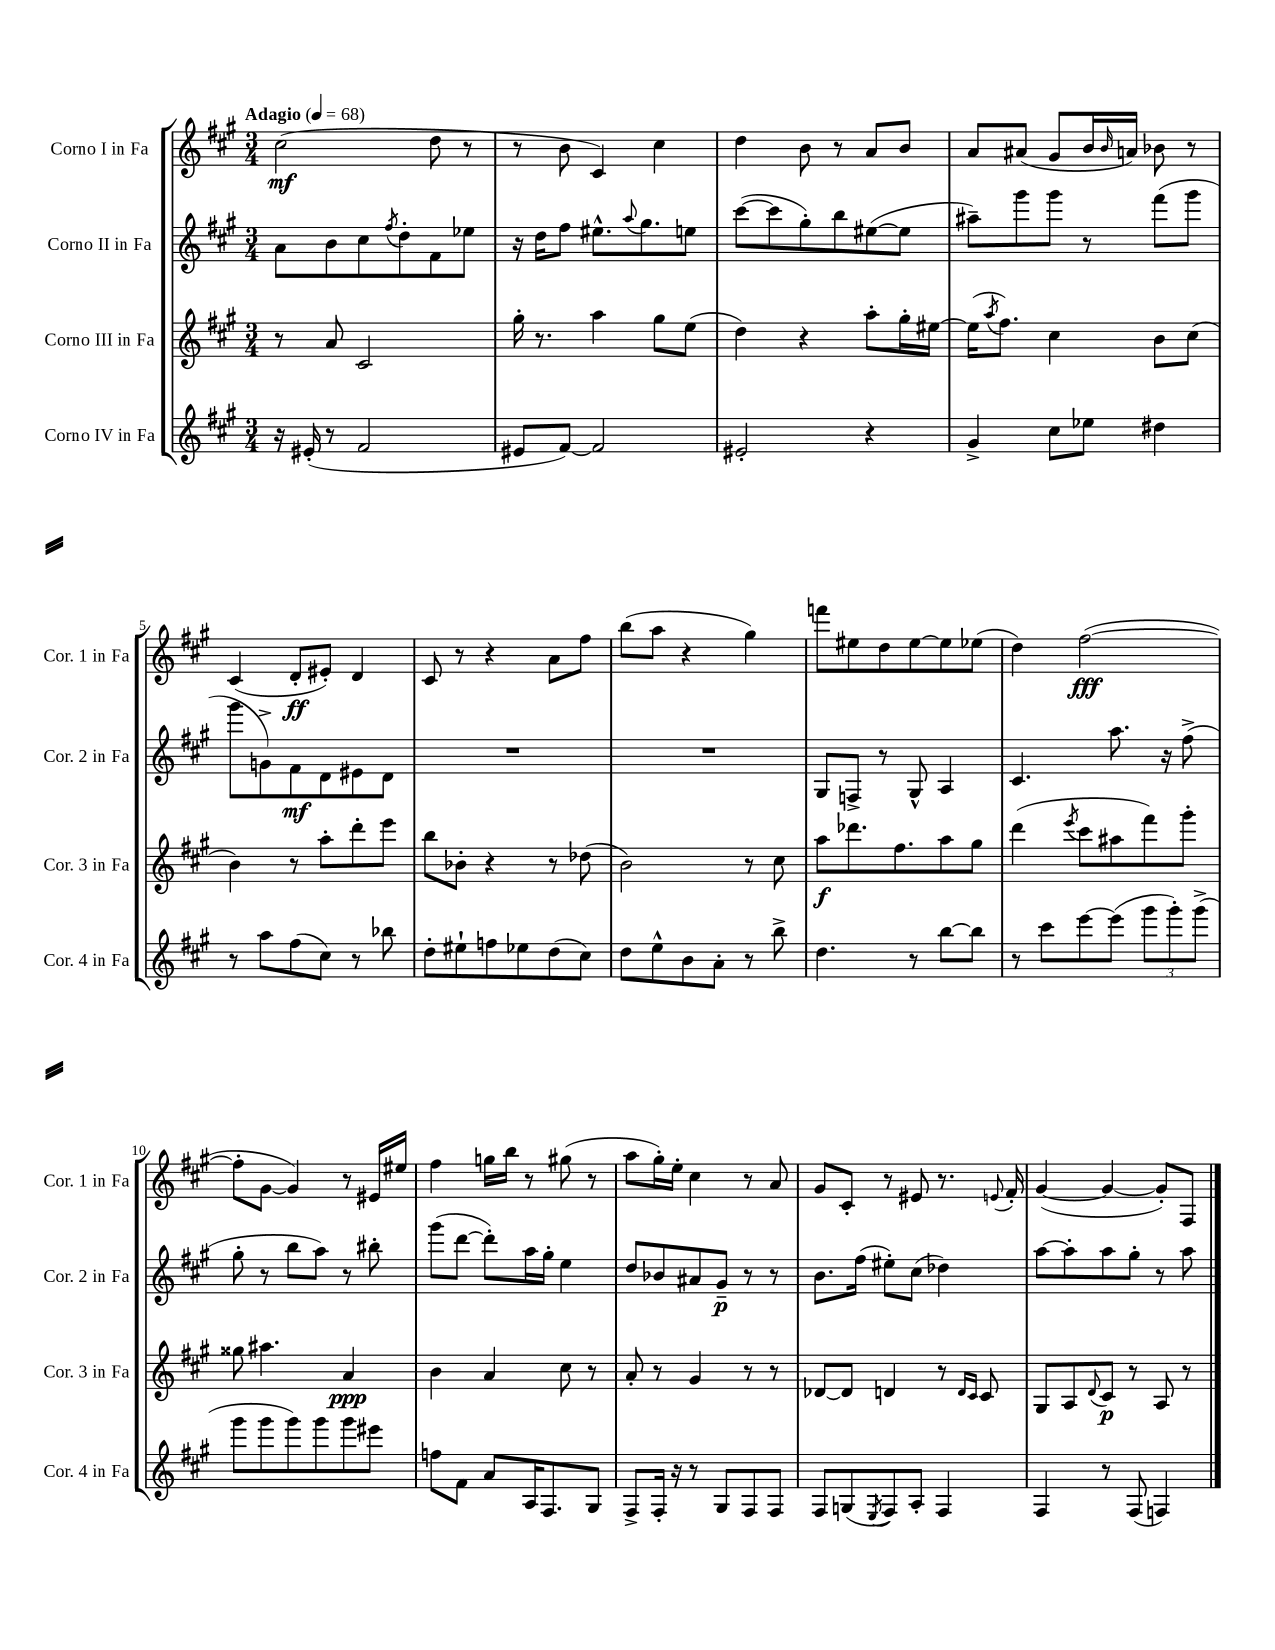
<<
\new StaffGroup <<
\new Staff = "s0" \with { instrumentName = "Corno I in Fa" shortInstrumentName = "Cor. 1 in Fa" } {
    \clef treble \key a \major \numericTimeSignature \time 3/4 \tempo "Adagio" 4 = 68
    cis''2\mf( d''8 r8 |
    r8 b'8 cis'4) cis''4 |
    d''4 b'8 r8 a'8 b'8 |
    a'8 ais'8( gis'8 b'16 \grace { b'16 } a'16) bes'8 r8 |
    cis'4( d'8-.\ff eis'8-.) d'4 |
    cis'8 r8 r4 a'8 fis''8 |
    b''8( a''8 r4 gis''4) |
    f'''8 eis''8 d''8 eis''8~ eis''8 ees''8( |
    d''4) fis''2~\fff( |
    fis''8-. gis'8~ gis'4) r8 eis'16 eis''16 |
    fis''4 g''16 b''16 r8 gis''8( r8 |
    a''8 gis''16-.) e''16-. cis''4 r8 a'8 |
    gis'8 cis'8-. r8 eis'8 r8. \appoggiatura { e'8 } fis'16-. |
    gis'4~( gis'4~ gis'8-.) fis8 \bar "|." |
}
\new Staff = "s1" \with { instrumentName = "Corno II in Fa" shortInstrumentName = "Cor. 2 in Fa" } {
    \clef treble \key a \major \numericTimeSignature \time 3/4
    a'8 b'8 cis''8 \acciaccatura { fis''8 } d''8-. fis'8 ees''8 |
    r16 d''16 fis''8 eis''8.-^ \appoggiatura { a''8 } gis''8. e''8 |
    cis'''8~( cis'''8 gis''8-.) b''8 eis''8~( eis''8 |
    ais''8--) gis'''8 gis'''8 r8 fis'''8( gis'''8 |
    gis'''8 g'8->) fis'8\mf d'8 eis'8 d'8 |
    R2. |
    R2. |
    gis8 f8-> r8 gis8-^ a4 |
    cis'4. a''8. r16 fis''8->( |
    gis''8-. r8 b''8 a''8) r8 bis''8-. |
    gis'''8( d'''8~ d'''8-.) a''16 gis''16-. e''4 |
    d''8 bes'8 ais'8 gis'8--\p r8 r8 |
    b'8. fis''16( eis''8-.) cis''8( des''4) |
    a''8~ a''8-. a''8 gis''8-. r8 a''8 \bar "|." |
}
\new Staff = "s2" \with { instrumentName = "Corno III in Fa" shortInstrumentName = "Cor. 3 in Fa" } {
    \clef treble \key a \major \numericTimeSignature \time 3/4
    r8 a'8 cis'2 |
    gis''16-. r8. a''4 gis''8 e''8( |
    d''4) r4 a''8-. gis''16-. eis''16~ |
    eis''16( \acciaccatura { a''8 } fis''8.) cis''4 b'8 cis''8( |
    b'4) r8 a''8-. d'''8-. e'''8 |
    b''8 bes'8-. r4 r8 des''8( |
    b'2) r8 cis''8 |
    a''8\f des'''8. fis''8. a''8 gis''8 |
    d'''4( \acciaccatura { e'''8 } cis'''8 ais''8 fis'''8) gis'''8-. |
    gisis''8 ais''4. a'4\ppp |
    b'4 a'4 cis''8 r8 |
    a'8-. r8 gis'4 r8 r8 |
    des'8~ des'8 d'4 r8 \grace { d'16 cis'16 } cis'8 |
    gis8 a8 \appoggiatura { d'8 } cis'8\p r8 a8 r8 \bar "|." |
}
\new Staff = "s3" \with { instrumentName = "Corno IV in Fa" shortInstrumentName = "Cor. 4 in Fa" } {
    \clef treble \key a \major \numericTimeSignature \time 3/4
    r16 eis'16-.( r8 fis'2 |
    eis'8 fis'8~) fis'2 |
    eis'2-. r4 |
    gis'4-> cis''8 ees''8 dis''4 |
    r8 a''8 fis''8( cis''8) r8 bes''8 |
    d''8-. eis''8-! f''8 ees''8 d''8( cis''8) |
    d''8 e''8-^ b'8 a'8-. r8 b''8-> |
    d''4. r8 b''8~ b''8 |
    r8 cis'''8 e'''8~ e'''8( \tuplet 3/2 { gis'''8 gis'''8-.) gis'''8->( } |
    gis'''8 gis'''8 gis'''8) gis'''8 gis'''8 eis'''8 |
    f''8 fis'8 a'8 a16 fis8. gis8 |
    fis8-> fis16-. r16 r8 gis8 fis8 fis8 |
    fis8 g8( \acciaccatura { e8 } fis8) a8-. fis4 |
    fis4 r8 fis8( f4) \bar "|." |
}
>>
>>
